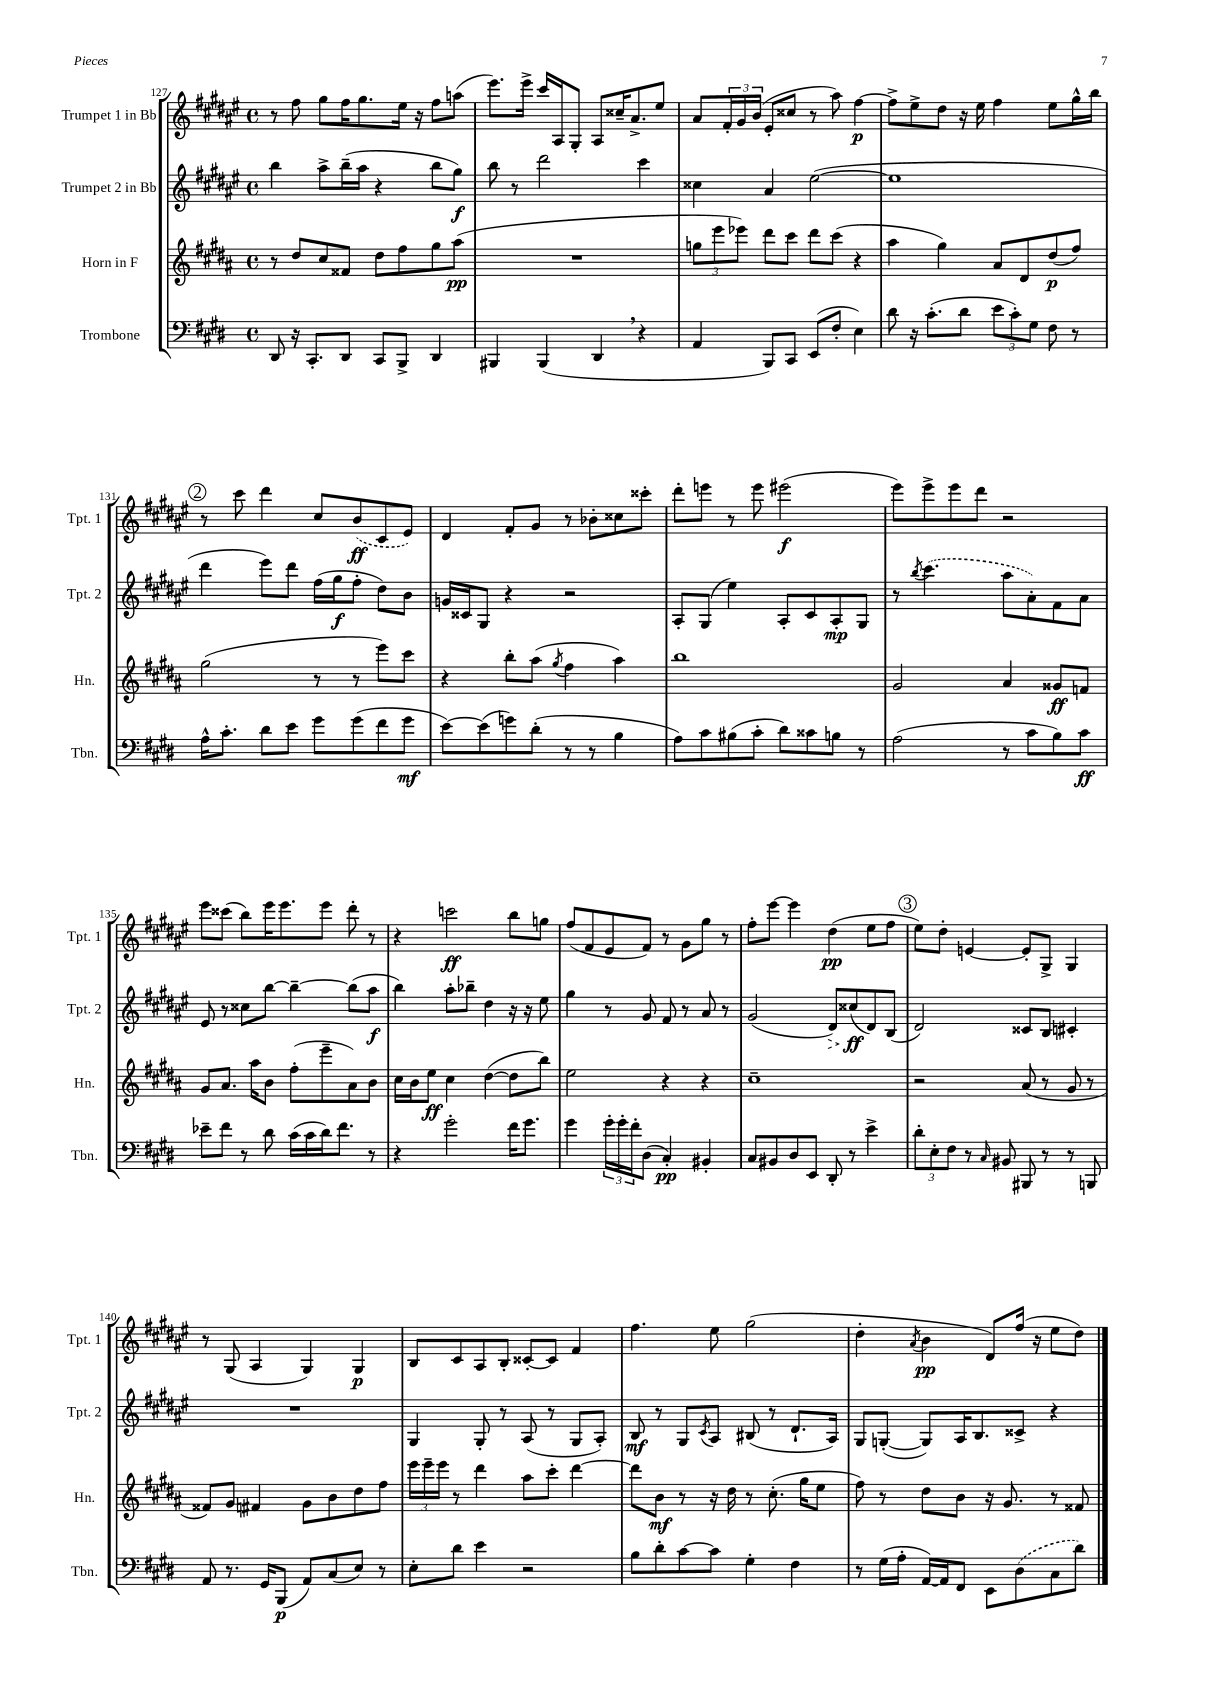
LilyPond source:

<<
\new StaffGroup <<
\new Staff = "s0" \with { instrumentName = "Trumpet 1 in Bb" shortInstrumentName = "Tpt. 1" } {
    \clef treble \key fis \major \defaultTimeSignature \time 4/4
    r8 fis''8 gis''8 fis''16 gis''8. eis''16 r16 fis''8 a''8( |
    eis'''8.) eis'''16-> cis'''16 ais16 gis8-. ais8 cisis''16-- ais'8.-> eis''8 |
    ais'8 \tuplet 3/2 { fis'16-. gis'16 b'16( } eis'8-. cisis''8 r8 ais''8) fis''4~\p |
    fis''8-> eis''8-> dis''8 r16 eis''16 fis''4 eis''8 gis''16-^ b''16 |
    \mark \markup { \circle "2" } r8 cis'''8 dis'''4 cis''8 \once \slurDashed b'8\ff( cis'8 eis'8) |
    dis'4 fis'8-. gis'8 r8 bes'8-. cisis''8 cisis'''8-. |
    dis'''8-. e'''8 r8 e'''8 eis'''2\f( |
    eis'''8) eis'''8-> eis'''8 dis'''8 r2 |
    eis'''8 cisis'''8( b''8) eis'''16 eis'''8. eis'''8 dis'''8-. r8 |
    r4 c'''2\ff b''8 g''8 |
    fis''8( fis'8 eis'8 fis'8) r8 gis'8 gis''8 r8 |
    fis''8-. eis'''8~ eis'''4 dis''4\pp( eis''8 fis''8 |
    \mark \markup { \circle "3" } eis''8) dis''8-. e'4~ e'8-. gis8-> gis4 |
    r8 gis8( ais4 gis4) gis4\p |
    b8 cis'8 ais8 b8-. cisis'8~-. cisis'8 fis'4 |
    fis''4. eis''8 gis''2( |
    dis''4-. \acciaccatura { ais'8 } b'4\pp dis'8) fis''16( r16 eis''8 dis''8) \bar "|." |
}
\new Staff = "s1" \with { instrumentName = "Trumpet 2 in Bb" shortInstrumentName = "Tpt. 2" } {
    \clef treble \key fis \major \defaultTimeSignature \time 4/4
    b''4 ais''8-> b''16--( ais''16 r4 b''8 gis''8\f) |
    b''8 r8 dis'''2 cis'''4 |
    cisis''4 ais'4 eis''2~( |
    eis''1 |
    \mark \markup { \circle "2" } dis'''4 eis'''8) dis'''8 fis''16( gis''16\f fis''8-. dis''8) b'8 |
    g'16 cisis'16 gis8 r4 r2 |
    ais8-. gis8( eis''4) ais8-. cis'8 ais8-.\mp gis8 |
    r8 \acciaccatura { b''8 } \once \slurDashed cis'''4.( ais''8 ais'8-.) fis'8 ais'8 |
    eis'8 r8 cisis''8 b''8~ b''4~-- b''8( ais''8\f |
    b''4) ais''8-. bes''8-- dis''4 r16 r16 eis''8 |
    gis''4 r8 gis'8 fis'8 r8 ais'8 r8 |
    gis'2( \once \override Hairpin.style = #'dashed-line dis'8\>) cisis''8\ff\!( dis'8) b8( |
    \mark \markup { \circle "3" } dis'2) cisis'8 b8 cis'4-. |
    R1 |
    gis4 gis8-. r8 ais8( r8 gis8 ais8-.) |
    b8\mf r8 gis8 \acciaccatura { cis'8 } ais8 bis8( r8 dis'8.-! ais16) |
    gis8 g8~-.( g8) ais16 b8. cisis'8-> r4 \bar "|." |
}
\new Staff = "s2" \with { instrumentName = "Horn in F" shortInstrumentName = "Hn." } {
    \clef treble \key b \major \defaultTimeSignature \time 4/4
    r8 dis''8 cis''8 fisis'8 dis''8 fis''8 gis''8 ais''8\pp( |
    R1 |
    \tuplet 3/2 { g''8 e'''8 ees'''8) } dis'''8 cis'''8 dis'''8 cis'''8( r4 |
    ais''4 gis''4) ais'8 dis'8 dis''8\p( fis''8) |
    \mark \markup { \circle "2" } gis''2( r8 r8 e'''8) cis'''8 |
    r4 b''8-. ais''8( \acciaccatura { gis''8 } fis''4 ais''4) |
    b''1 |
    gis'2 ais'4 gisis'8\ff f'8 |
    gis'8 ais'8. ais''16 b'8 fis''8-.( e'''8-- ais'8) b'8 |
    cis''16 b'16 e''8\ff cis''4 dis''4~( dis''8 b''8) |
    e''2 r4 r4 |
    cis''1-- |
    \mark \markup { \circle "3" } r2 ais'8( r8 gis'8 r8 |
    fisis'8) gis'8 fis'4 gis'8 b'8 dis''8 fis''8 |
    \tuplet 3/2 { e'''16 e'''16-- e'''16 } r8 dis'''4 ais''8 cis'''8-. dis'''4~ |
    dis'''8 b'8\mf r8 r16 dis''16 r8 cis''8.-.( gis''16 e''8 |
    fis''8) r8 dis''8 b'8 r16 gis'8. r8 fisis'8 \bar "|." |
}
\new Staff = "s3" \with { instrumentName = "Trombone" shortInstrumentName = "Tbn." } {
    \clef bass \key e \major \defaultTimeSignature \time 4/4
    dis,8 r16 cis,8.-. dis,8 cis,8 b,,8-> dis,4 |
    bis,,4 bis,,4( dis,4 \breathe r4 |
    a,4 b,,8) cis,8 e,8( fis8-. e4) |
    dis'8 r16 cis'8.-.( dis'8 \tuplet 3/2 { e'8 cis'8-.) gis8 } fis8 r8 |
    \mark \markup { \circle "2" } a16-^ cis'8.-. dis'8 e'8 gis'8 gis'8( fis'8 gis'8\mf |
    e'8~) e'8( g'8) dis'8-.( r8 r8 b4 |
    a8) cis'8 bis8( cis'8-. dis'8) cisis'8 b8 r8 |
    a2( r8 cis'8 b8) cis'8\ff |
    ees'8-- fis'8 r8 dis'8 cis'16( cis'16 dis'16) fis'8. r8 |
    r4 gis'2-. fis'16 gis'8. |
    gis'4 \tuplet 3/2 { gis'16-. gis'16-. fis'16-. } dis8( cis4-.\pp) bis,4-. |
    cis8 bis,8 dis8 e,8 dis,8-. r8 e'4-> |
    \mark \markup { \circle "3" } \tuplet 3/2 { dis'8-. e8-. fis8 } r8 \grace { cis16 } bis,8 bis,,8 r8 r8 b,,8 |
    a,8 r8. gis,16 b,,8\p( a,8) cis8( e8) r8 |
    e8-. dis'8 e'4 r2 |
    b8 dis'8-. cis'8~ cis'8 gis4-. fis4 |
    r8 gis16( a16-. a,16~) a,16 fis,8 e,8 \once \slurDashed dis8( cis8 dis'8) \bar "|." |
}
>>
>>
\layout { \context { \Score currentBarNumber = #127 } }
